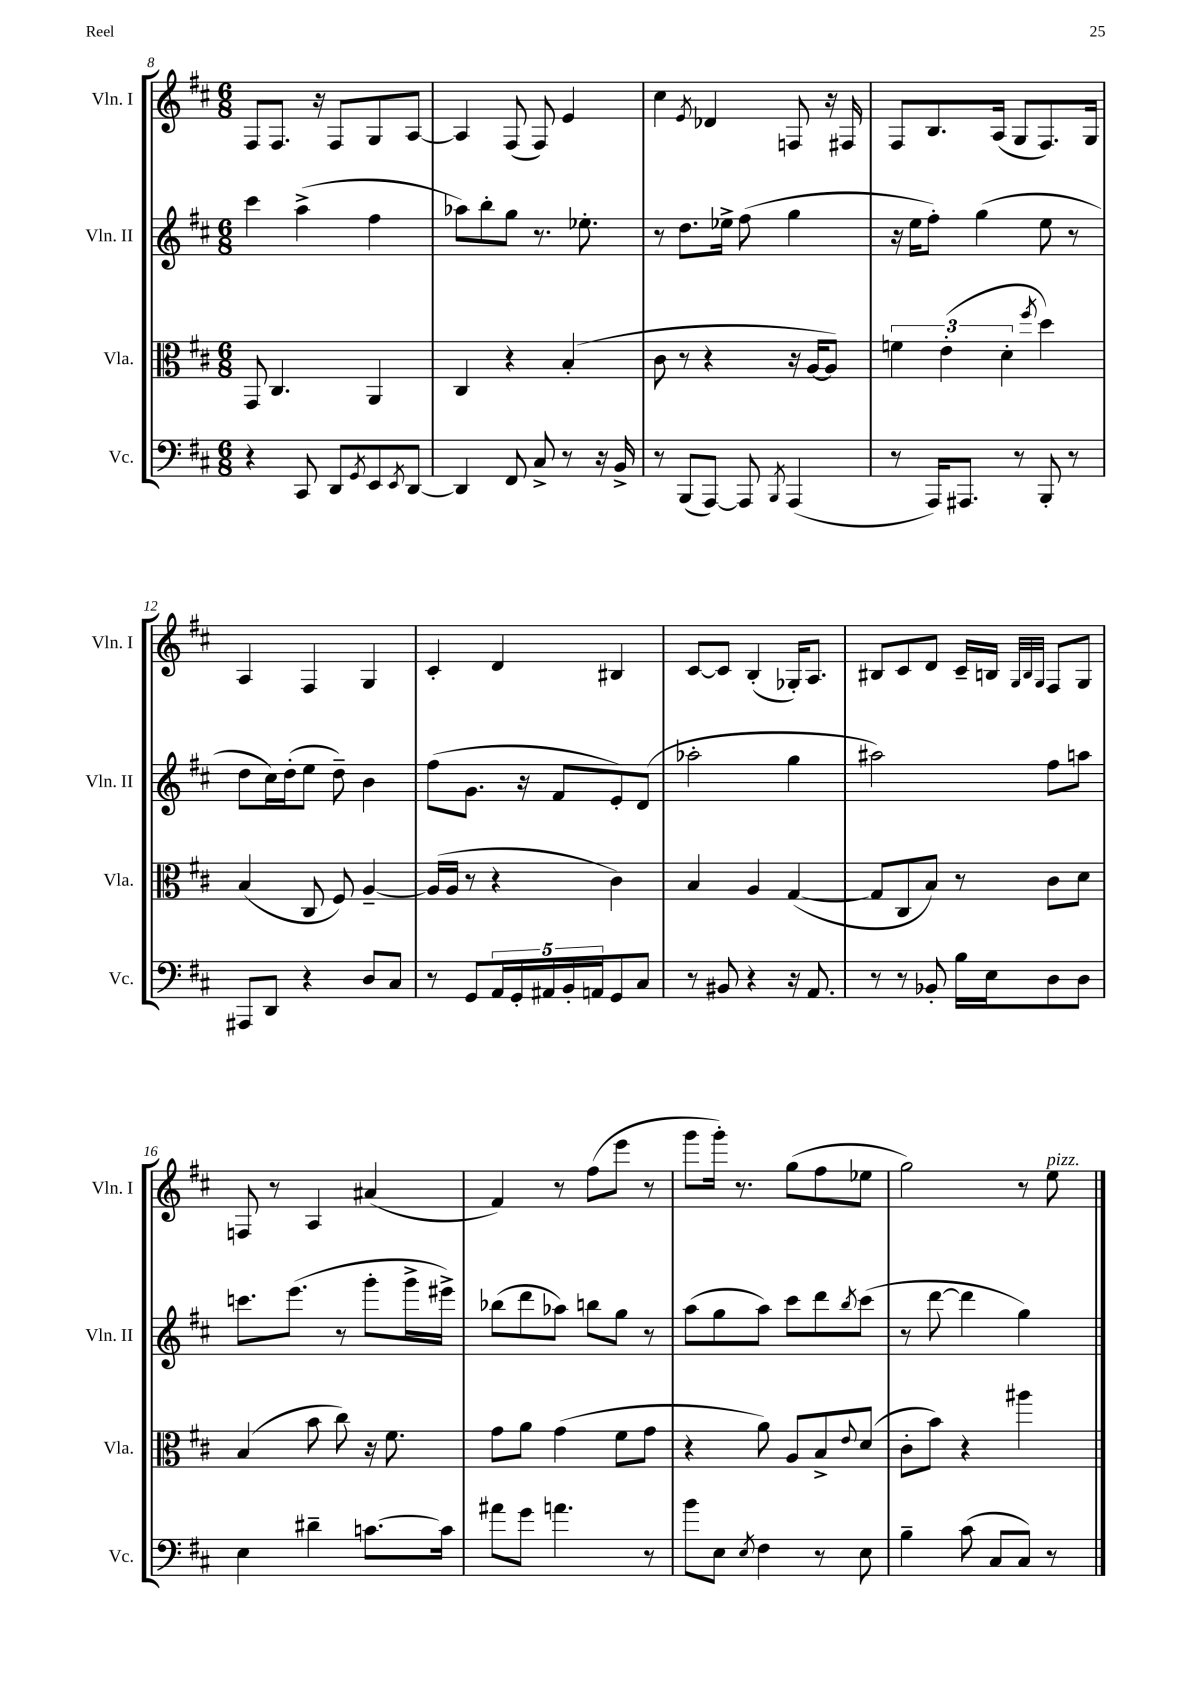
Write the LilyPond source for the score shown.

<<
\new StaffGroup <<
\new Staff = "s0" \with { instrumentName = "Vln. I" shortInstrumentName = "Vln. I" } {
    \clef treble \key d \major \numericTimeSignature \time 6/8
    fis8 fis8. r16 fis8 g8 a8~ |
    a4 fis8( fis8) e'4 |
    cis''4 \acciaccatura { e'8 } des'4 f8 r16 fis16 |
    fis8 b8. a16( g8 fis8.) g16 |
    a4 fis4 g4 |
    cis'4-. d'4 bis4 |
    cis'8~ cis'8 b4-.( ges16-.) a8. |
    bis8 cis'8 d'8 cis'16-- b16 \grace { g32 b32 g32 } fis8 g8 |
    f8 r8 a4 ais'4( |
    fis'4) r8 fis''8( e'''8 r8 |
    g'''8 g'''16-.) r8. g''8( fis''8 ees''8 |
    g''2) r8 e''8^\markup { \italic "pizz." } \bar "|." |
}
\new Staff = "s1" \with { instrumentName = "Vln. II" shortInstrumentName = "Vln. II" } {
    \clef treble \key d \major \numericTimeSignature \time 6/8
    cis'''4 a''4->( fis''4 |
    aes''8) b''8-. g''8 r8. ees''8.-. |
    r8 d''8. ees''16-> fis''8( g''4 |
    r16 e''16 fis''8-.) g''4( e''8 r8 |
    d''8 cis''16) d''16-.( e''8 d''8--) b'4 |
    fis''8( g'8. r16 fis'8 e'8-.) d'8( |
    aes''2-. g''4 |
    ais''2) fis''8 a''8 |
    c'''8. e'''8.( r8 g'''8-. g'''16-> eis'''16->) |
    bes''8( d'''8 aes''8) b''8 g''8 r8 |
    a''8( g''8 a''8) cis'''8 d'''8 \acciaccatura { b''8 } cis'''8( |
    r8 d'''8~ d'''4 g''4) \bar "|." |
}
\new Staff = "s2" \with { instrumentName = "Vla." shortInstrumentName = "Vla." } {
    \clef alto \key d \major \numericTimeSignature \time 6/8
    g,8 cis4. a,4 |
    cis4 r4 b4-.( |
    cis'8 r8 r4 r16 a16~ a8) |
    \tuplet 3/2 { f'4 e'4-.( d'4-. } \acciaccatura { fis''8 } d''4) |
    b4( cis8 fis8) a4~-- |
    a16( a16 r8 r4 cis'4) |
    b4 a4 g4~( |
    g8 cis8 b8) r8 cis'8 d'8 |
    b4( b'8 cis''8) r16 fis'8. |
    g'8 a'8 g'4( fis'8 g'8 |
    r4 a'8) a8 b8-> \appoggiatura { e'8 } d'8( |
    cis'8-. b'8) r4 ais''4 \bar "|." |
}
\new Staff = "s3" \with { instrumentName = "Vc." shortInstrumentName = "Vc." } {
    \clef bass \key d \major \numericTimeSignature \time 6/8
    r4 cis,8 d,8 \acciaccatura { g,8 } e,8 \acciaccatura { e,8 } d,8~ |
    d,4 fis,8 cis8-> r8 r16 b,16-> |
    r8 b,,8( a,,8~) a,,8 \acciaccatura { b,,8 } a,,4( |
    r8 a,,16) ais,,8. r8 b,,8-. r8 |
    ais,,8 d,8 r4 d8 cis8 |
    r8 g,8 \tuplet 5/4 { a,16 g,16-. ais,16 b,16-. a,16 } g,8 cis8 |
    r8 bis,8 r4 r16 a,8. |
    r8 r8 bes,8-. b16 e16 d8 d8 |
    e4 dis'4-- c'8.~ c'16 |
    ais'8 g'8 a'4. r8 |
    b'8 e8 \acciaccatura { e8 } fis4 r8 e8 |
    b4-- cis'8( cis8 cis8) r8 \bar "|." |
}
>>
>>
\layout { \context { \Score currentBarNumber = #8 } }
